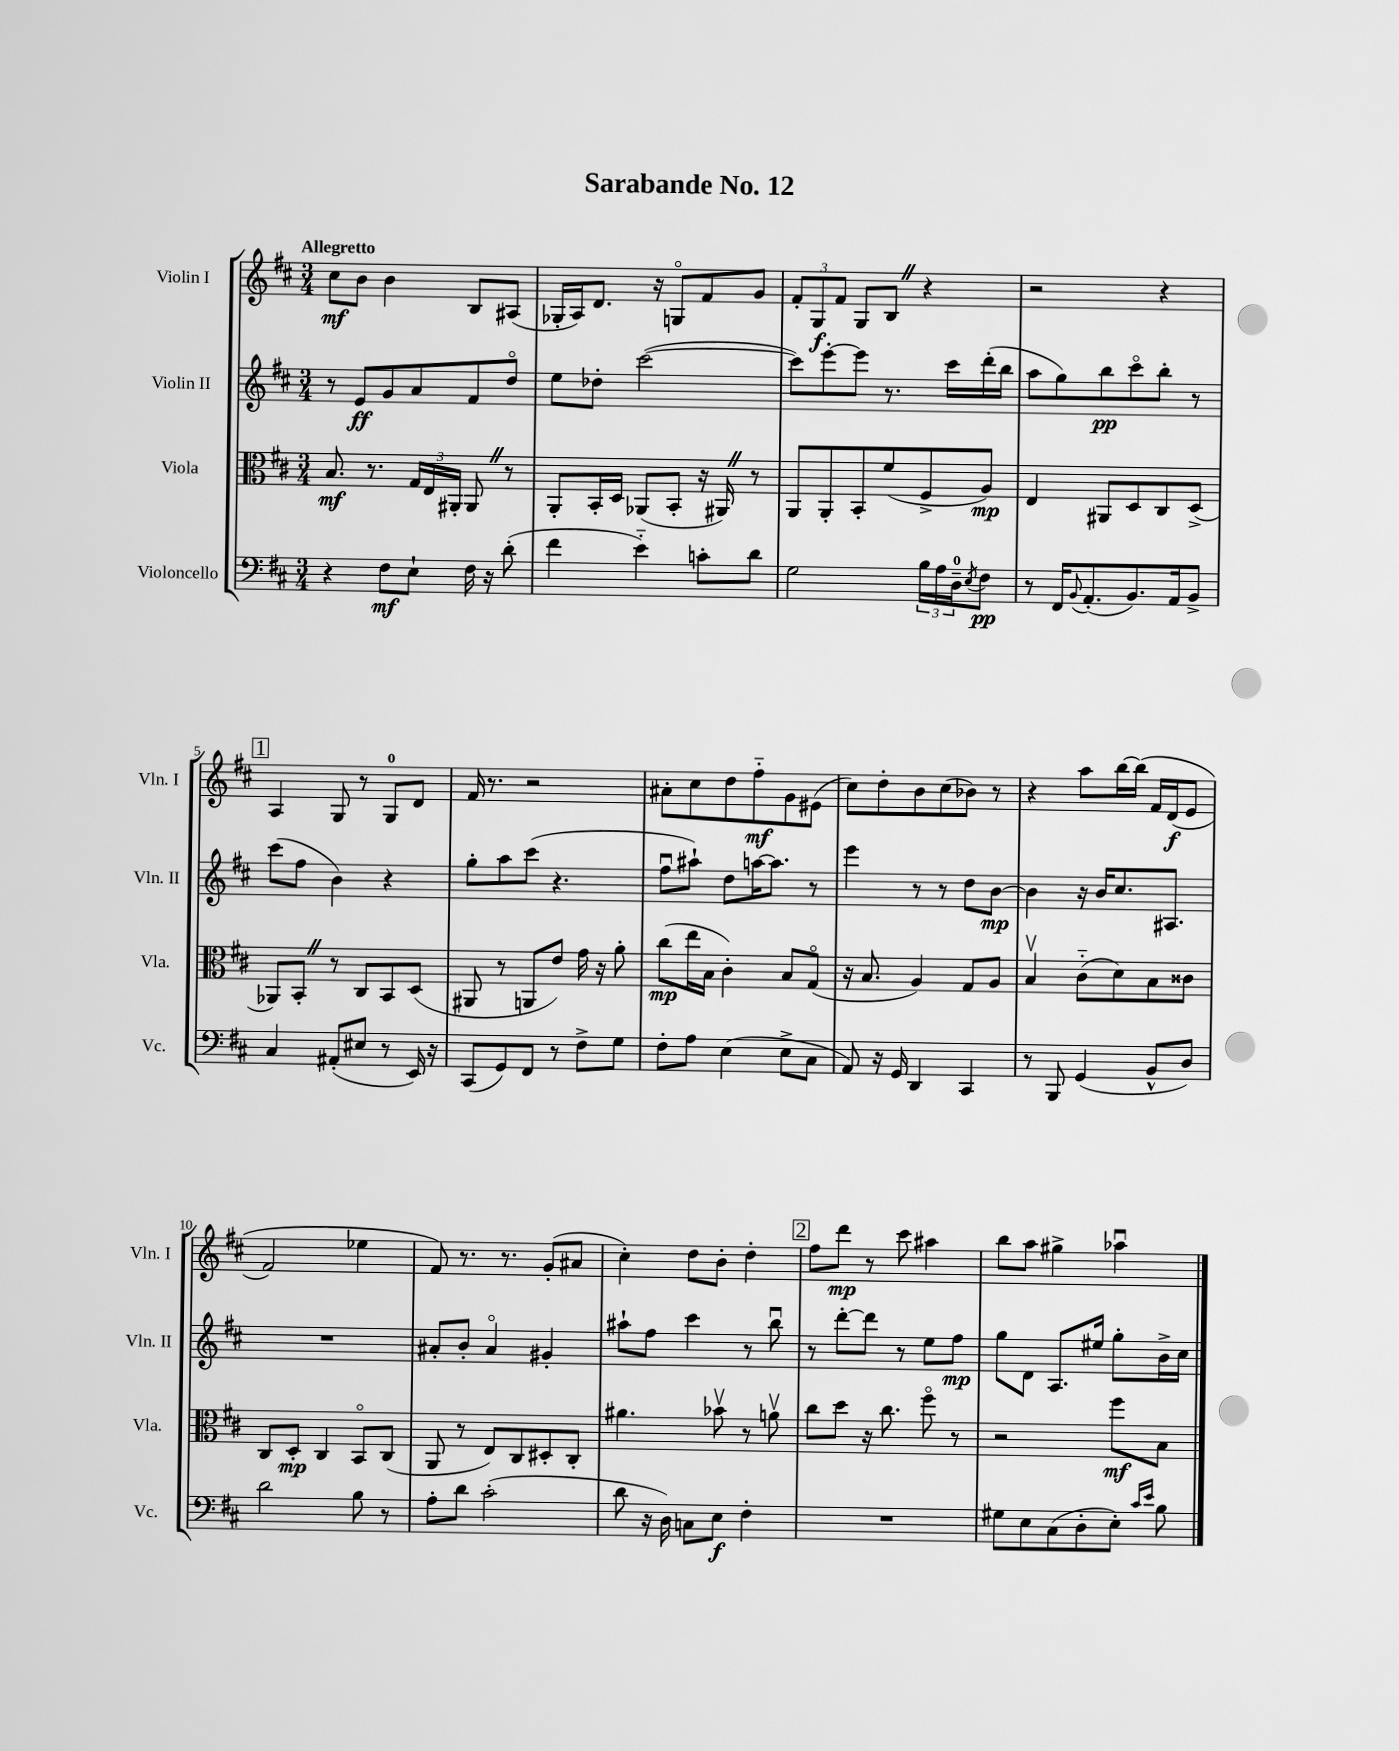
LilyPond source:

\header { title = "Sarabande No. 12" }
<<
\new StaffGroup <<
\new Staff = "s0" \with { instrumentName = "Violin I" shortInstrumentName = "Vln. I" } {
    \clef treble \key d \major \numericTimeSignature \time 3/4 \tempo "Allegretto"
    cis''8\mf b'8 b'4 b8 ais8( |
    ges16-. a16) d'8. r16 g8\flageolet fis'8 g'8 |
    \tuplet 3/2 { fis'8-. g8\f fis'8 } g8 b8 \once \override BreathingSign.text = \markup { \musicglyph "scripts.caesura.straight" } \breathe r4 |
    r2 r4 |
    \mark \markup { \box "1" } a4 g8 r8 g8-0 d'8 |
    fis'16 r8. r2 |
    ais'8-. cis''8 d''8 fis''8-_\mf g'8 eis'8( |
    cis''8) d''8-. b'8 cis''8( bes'8) r8 |
    r4 a''8 b''16~ b''16\( fis'16 d'16\f( e'8 |
    fis'2) ees''4 |
    fis'8\) r8. r8. g'8-.( ais'8 |
    cis''4-.) d''8 b'8-. d''4-. |
    \mark \markup { \box "2" } fis''8 d'''8\mp r8 cis'''8 ais''4 |
    b''8 a''8 gis''4-> aes''4\downbow \bar "|." |
}
\new Staff = "s1" \with { instrumentName = "Violin II" shortInstrumentName = "Vln. II" } {
    \clef treble \key d \major \numericTimeSignature \time 3/4
    r8 e'8\ff g'8 a'8 fis'8 d''8\flageolet |
    e''8 des''8-. cis'''2~( |
    cis'''8) e'''8~-. e'''8 r8. cis'''16 d'''16-.( b''16 |
    a''8 g''8) b''8\pp cis'''8\flageolet b''8-. r8 |
    \mark \markup { \box "1" } cis'''8( fis''8 b'4) r4 |
    g''8-. a''8 cis'''8( r4. |
    fis''8\downbow ais''8-!) d''8 a''16~ a''8. r8 |
    e'''4 r8 r8 d''8 b'8~\mp |
    b'4 r16 b'16 cis''8. ais8. |
    R2. |
    ais'8-. b'8-. ais'4\flageolet gis'4-. |
    ais''8-! fis''8 cis'''4 r8 b''8\downbow |
    \mark \markup { \box "2" } r8 d'''8~-. d'''8 r8 e''8 fis''8\mp |
    g''8 d'8 a8. eis''16 g''8-. b'16-> cis''16 \bar "|." |
}
\new Staff = "s2" \with { instrumentName = "Viola" shortInstrumentName = "Vla." } {
    \clef alto \key d \major \numericTimeSignature \time 3/4
    b8.\mf r8. \tuplet 3/2 { g16 e16 ais,16-. } ais,8 \once \override BreathingSign.text = \markup { \musicglyph "scripts.caesura.straight" } \breathe r8 |
    a,8-. b,16-. d16 aes,8( b,8-. r16 ais,16) \once \override BreathingSign.text = \markup { \musicglyph "scripts.caesura.straight" } \breathe r8 |
    a,8 a,8-. b,8-. fis'8( fis8-> a8\mp) |
    e4 ais,8 d8 cis8 d8->( |
    \mark \markup { \box "1" } aes,8) b,8-. \once \override BreathingSign.text = \markup { \musicglyph "scripts.caesura.straight" } \breathe r8 cis8 b,8 d8( |
    ais,8 r8 a,8 e'8) g'16 r16 a'8-. |
    cis''8\mp( e''16 b16 cis'4-.) b8 g8\flageolet( |
    r16 b8. a4) g8 a8 |
    b4\upbow cis'8-_( d'8) b8 cisis'8 |
    cis8 d8-.\mp cis4 b,8\flageolet cis8( |
    a,8 r8 e8) cis8 dis8-. cis8-. |
    ais'4. bes'8\upbow r8 a'8\upbow |
    \mark \markup { \box "2" } cis''8 d''8 r16 cis''8. fis''8\flageolet r8 |
    r2 fis''8\mf b8 \bar "|." |
}
\new Staff = "s3" \with { instrumentName = "Violoncello" shortInstrumentName = "Vc." } {
    \clef bass \key d \major \numericTimeSignature \time 3/4
    r4 fis8\mf e8-! fis16 r16 d'8-.( |
    fis'4 e'4-_) c'8-. d'8 |
    g2 \tuplet 3/2 { b16 a16 d16-0-- } \acciaccatura { e8 } fis8\pp |
    r8 fis,16 \appoggiatura { b,8 } a,8.-.( b,8.) a,16 b,8-> |
    \mark \markup { \box "1" } cis4 ais,8-.( eis8 r8 e,16) r16 |
    cis,8( g,8) fis,8 r8 fis8-> g8 |
    fis8-. a8 e4( e8-> cis8 |
    a,8) r16 g,16 d,4 cis,4 |
    r8 b,,8 g,4( b,8-^ d8) |
    d'2 b8 r8 |
    a8-. d'8 cis'2-.( |
    d'8 r16 d16) c8 e8\f fis4-. |
    \mark \markup { \box "2" } R2. |
    gis8 e8 cis8( d8-. e8-.) \grace { cis'16 e'16 } b8 \bar "|." |
}
>>
>>
